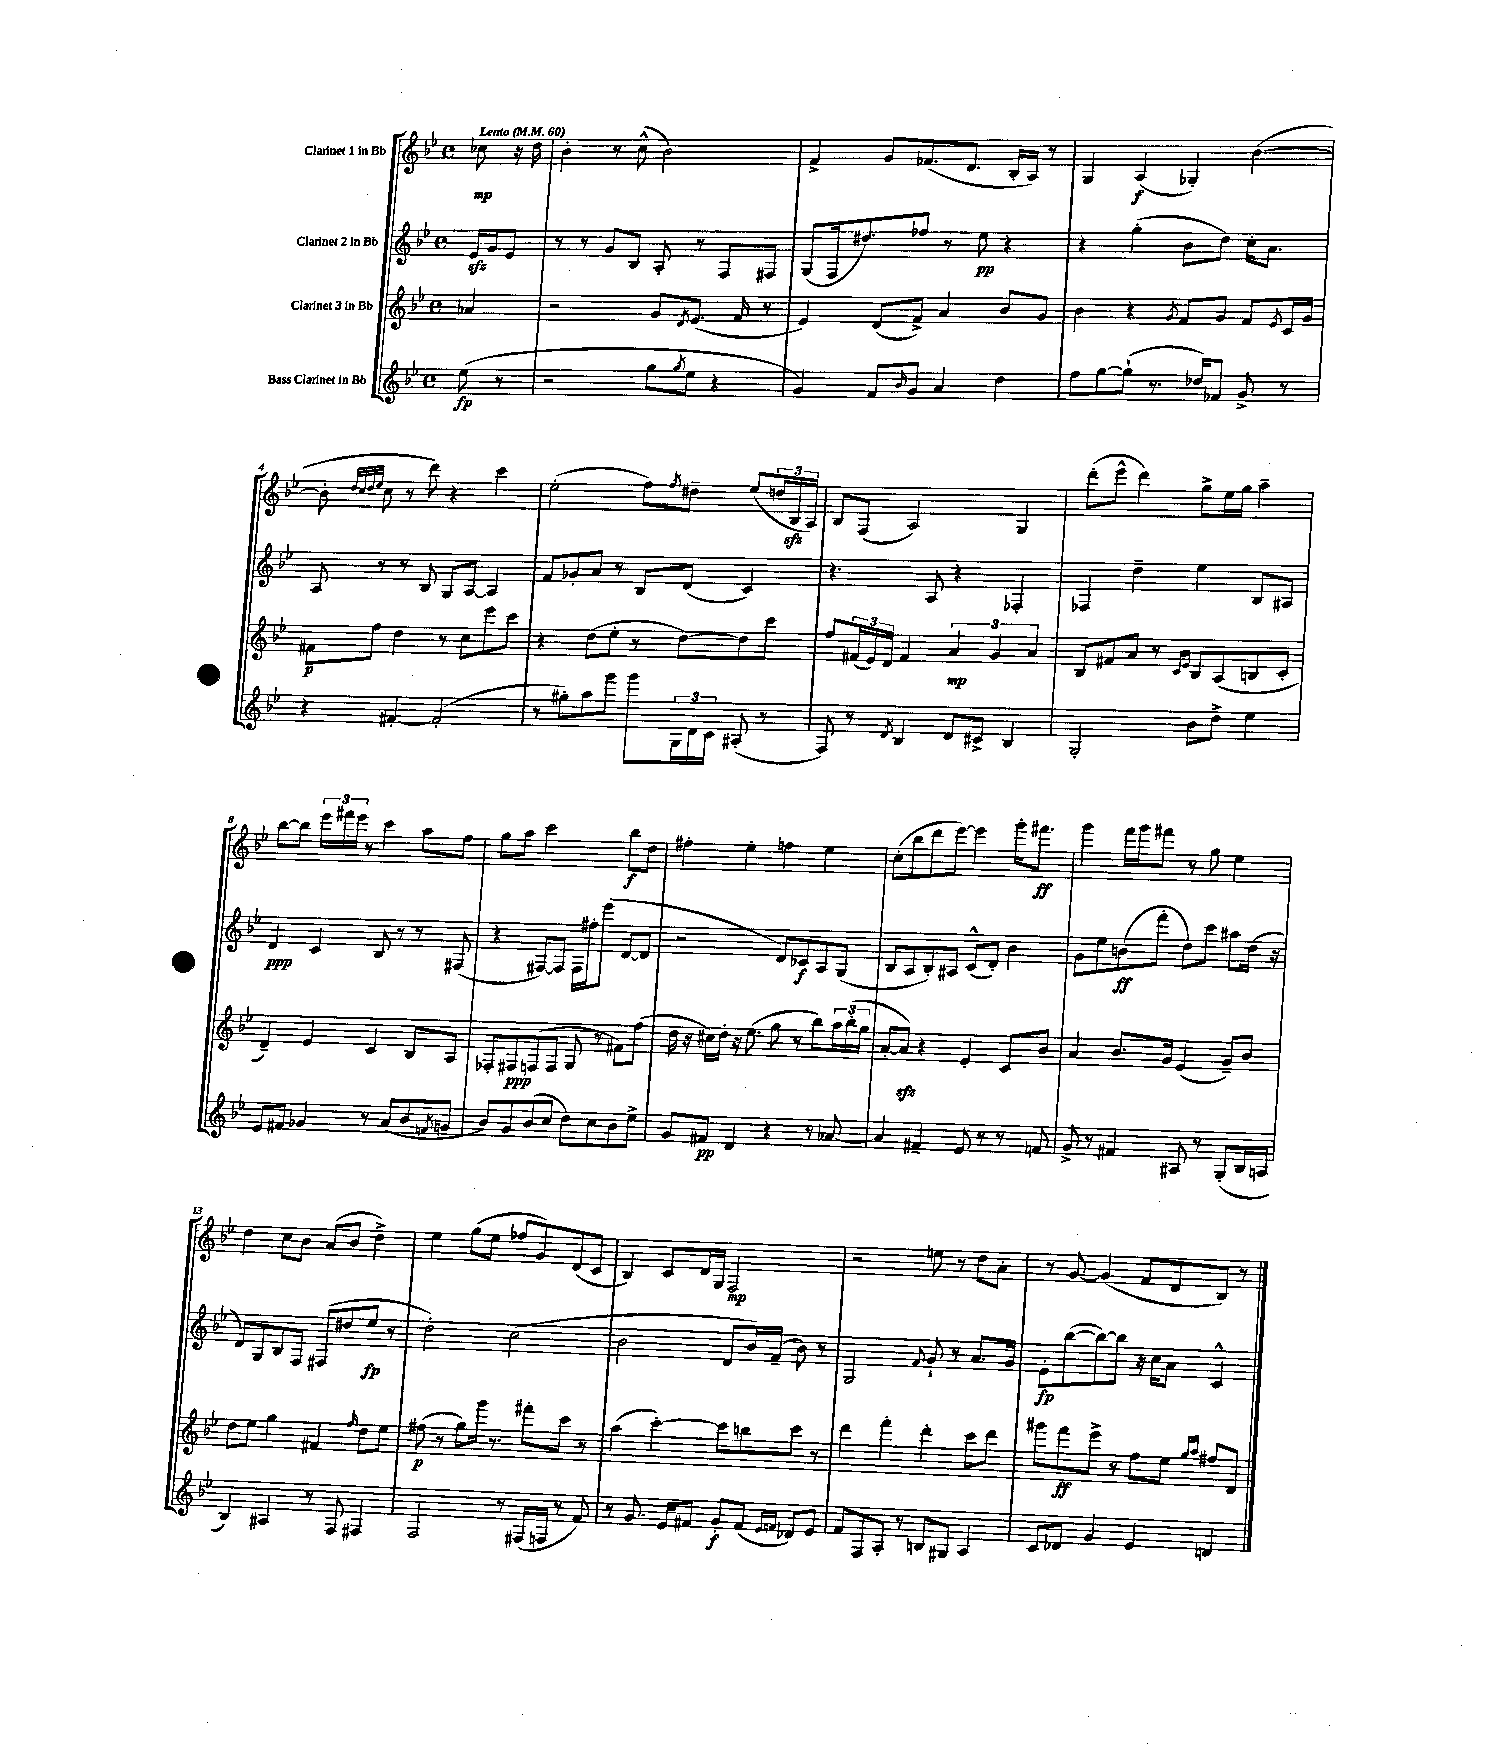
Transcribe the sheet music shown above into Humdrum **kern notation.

**kern	**kern	**kern	**kern
*staff4	*staff3	*staff2	*staff1
*clefG2	*clefG2	*clefG2	*clefG2
*k[b-e-]	*k[b-e-]	*k[b-e-]	*k[b-e-]
*M4/4	*M4/4	*M4/4	*M4/4
*met(c)	*met(c)	*met(c)	*met(c)
*MM60	*MM60	*MM60	*MM60
(8ee-	4a-	16e-	8cc-
.	.	16g	.
8r	.	8e-	16r
.	.	.	16dd
=	=	=	=
2r	2r	8r	4b-'
.	.	8r	.
.	.	8g	8r
.	.	8B-	(8cc^^
8gg	8g	8A'	2b-)
8qgg	8qd	.	.
8ee-	(8.e-	8r	.
4r	.	8F	.
.	16f	.	.
.	8r	8F#	.
=	=	=	=
4g)	4e-)	(8G	4f^
.	.	16F	.
.	.	8.dd#)	.
8f	(8d	.	8g
16qqb-	.	.	.
8g	8f^)	8ff-	(8.f-
4a	4a	8r	.
.	.	.	8.d
.	.	8ee-	.
4dd	8b-	4r	16B-'
.	.	.	16A)
.	8g	.	8r
=	=	=	=
8ff	4b-	4r	4G
[8gg	.	.	.
(8gg`]	4r	(4gg'	(4A
8.r	.	.	.
.	8qg	.	.
.	8f	8b-	4G-')
16dd-)	.	.	.
8f-	8g	8dd)	.
8g^	8f	16cc'	([4b-
.	.	8.a	.
.	8qe-	.	.
8r	16c	.	.
.	16g	.	.
=	=	=	=
4r	8f#	8A	8b-']
.	.	.	32qqdd
.	.	.	32qqcc
.	.	.	32qqdd
.	.	.	32qqee-
.	8ff	8r	8cc
[4f#'	4dd	8r	8r
.	.	8B-	8ddd)
(2f#']	8r	8G	4r
.	8cc	[8A	.
.	8eee-	4A]	4ccc
.	8ccc	.	.
=	=	=	=
8r	4r	8f	(2ee-'
8gg#')	.	8g-'	.
8aa	(8dd	8a	.
8ggg	8ee-'	8r	.
8ggg	8r	8B-	8ff)
.	.	.	8qff
24G	[8dd)	(8d	8dd#~
24d	.	.	.
24c	.	.	.
(8A#'	8dd]	4c)	(8ee-
8r	8ccc	.	24dd
.	.	.	24B-
.	.	.	24A)
=	=	=	=
8F)	8ff	4.r	8B-
8r	(24f#	.	(8F
.	24e-)	.	.
.	24d	.	.
8qd	.	.	.
4B-	4f#	.	2A)
.	.	8A	.
8d	6a	4r	.
8c#^	.	.	.
.	6g	.	.
4B-	.	4F-'	4G
.	6a	.	.
=	=	=	=
2G'	8B-	4F-	(8ddd'
.	8f#	.	8eee-^^
.	8a	4dd~	4ddd)
.	8r	.	.
.	16qqc	.	.
.	16qqe-	.	.
8b-	8B-	4ee-	8gg^
8dd^	(8A	.	16ee-
.	.	.	16gg
4ee-	8B	8B-	4aa~
.	8c'	8A#	.
=	=	=	=
8e-	4d~)	4d	[8bb-
8f#	.	.	8bb-]
4g-	4e-	4c	24eee-
.	.	.	24fff#
.	.	.	24eee-
.	.	.	8r
8r	4c	8B-	4ccc
(8a	.	8r	.
8b-	8B-	8r	8aa
8qf	.	.	.
8g	8A	(8F#	8ff
=	=	=	=
8b-)	8F-'	4r	8gg
8g	8F#	.	8aa
(8b-	(8F	[8F#)	2ccc
8cc	8F	8F#]	.
8dd)	8G	16F#	.
.	.	16ff#'	.
8cc	8r	(8eee-	.
8b-	8f#)	[8d	8bb-
8ee-^	(8ff	8d]	8dd
=	=	=	=
8g	16dd	2r	4ff#'
.	16r	.	.
8f#	16cc#)	.	.
.	16dd'	.	.
4d	16r	.	4ee-'
.	(8.ee-	.	.
4r	8gg	8d)	4ff
.	8r	8c-	.
8r	8bb-)	8A	4ee-
[8a-	24aa	(8G	.
.	(24bb-'	.	.
.	24gg	.	.
=	=	=	=
4a-]	[8a'	8B-	(8cc'
.	8a])	8A	8bb-
4f#~	4r	8B-')	8ddd
.	.	8A#	[8eee-)
8e-	4e-'	(8c^^	4eee-]
8r	.	8d')	.
8r	8c	4b-	16ggg'
.	.	.	8.fff#
8f	8b-	.	.
=	=	=	=
8g^	4a	8g	4ggg
8r	.	8ee-	.
4f#	8.b-	(8b	16fff
.	.	.	16ggg
.	.	8fff'	8fff#
.	16g	.	.
8A#	(4e-	8dd)	8r
8r	.	8ccc	8gg
(8G'	8g~)	8aa#	4ee-
16B-	8b-	(16dd	.
16A	.	16r	.
=	=	=	=
4B-)	8dd	8d)	4dd
.	8ee-	8G	.
4A#	4gg	8B-	8cc
.	.	8F	8b-
8r	4f#	(8F#	(8a
8F	.	8dd#	8b-
.	16qqff	.	.
4F#	8dd	8ee-	4dd^)
.	8ee-	8r	.
=	=	=	=
2F	(8ff#	2dd')	4ee-
.	8r	.	.
.	8gg)	.	(8gg
.	16ggg	.	8ee-
.	8.r	.	.
8r	.	(2cc	8ff-
(16F#	8fff#'	.	8g)
16F	.	.	.
8r	8ccc	.	(8d
8f)	8r	.	8c
=	=	=	=
8r	(4aa	2b-	4B-)
8.g	.	.	.
.	[4ccc')	.	8c
16e-	.	.	.
8f#	.	.	16d
.	.	.	16G
8g'	8ccc]	8d	2F
(8f#	8bb	16b-)	.
.	.	(16f~	.
16qqe-	.	.	.
16qqf	.	.	.
8d-)	8ccc	8b-)	.
8e-	8r	8r	.
=	=	=	=
8f	4ddd	2G	2r
8F	.	.	.
8A'	4fff'	.	.
8r	.	.	.
.	.	8qqf	.
8B	4ddd'	8g`	8ee
8G#	.	8r	8r
4A	8ccc	8.a	8dd
.	8ddd	.	8a'
.	.	16g	.
=	=	=	=
8c	8ggg#	8e-'	8r
8d-	8fff	([8bb-	[8g
4g	8eee-^	8bb-_)	(4g]
.	8r	8bb-]	.
4e-	8ff	16r	8f
.	.	16cc	.
.	8ee-	8a	8d
.	16qqgg	.	.
.	16qqaa	.	.
4d	8ff#	4c^^	8B-)
.	8d	.	8r
==	==	==	==
*-	*-	*-	*-
